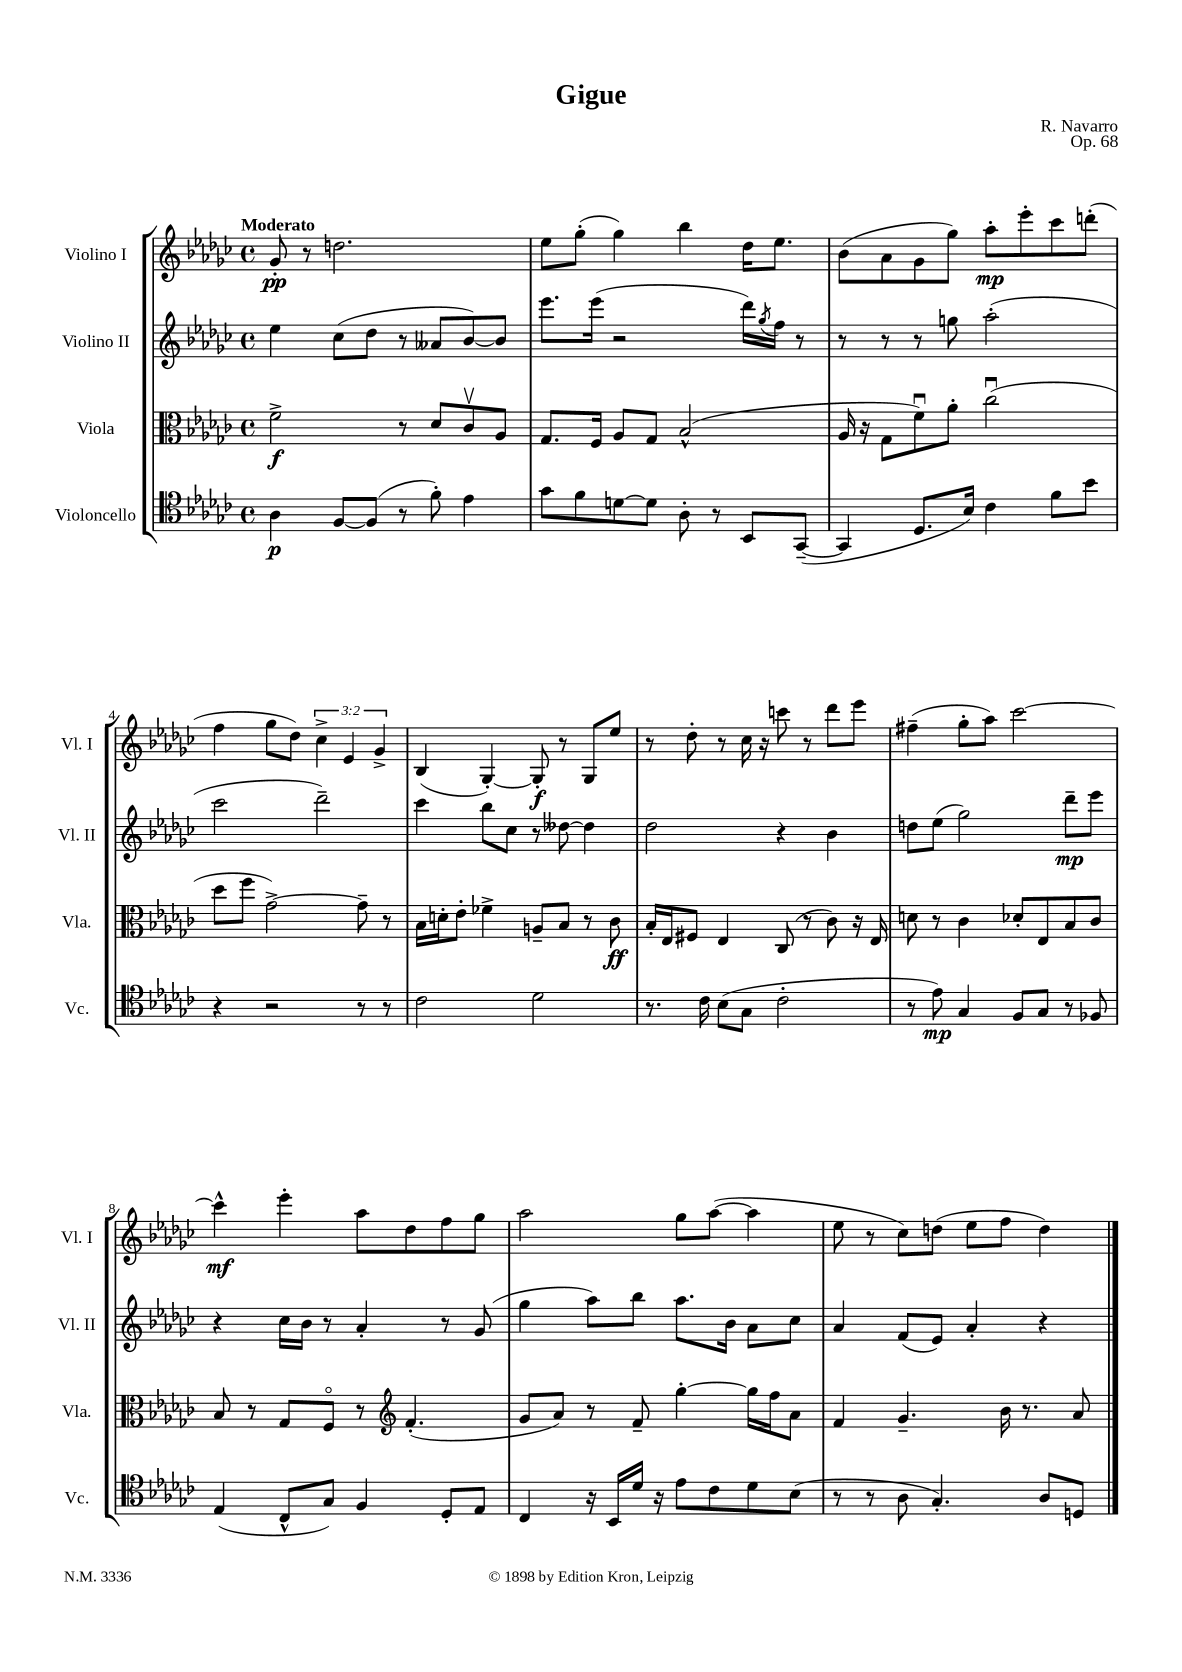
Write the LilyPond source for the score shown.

\header { title = "Gigue" composer = "R. Navarro" opus = "Op. 68" }
<<
\new StaffGroup <<
\new Staff = "s0" \with { instrumentName = "Violino I" shortInstrumentName = "Vl. I" } {
    \clef treble \key ges \major \defaultTimeSignature \time 4/4 \override Staff.TupletNumber.text = #tuplet-number::calc-fraction-text \tempo "Moderato"
    ges'8-.\pp r8 d''2. |
    ees''8 ges''8-.( ges''4) bes''4 des''16 ees''8. |
    bes'8( aes'8 ges'8 ges''8) aes''8-.\mp ees'''8-. ces'''8 d'''8-.( |
    f''4 ges''8 des''8) \tuplet 3/2 { ces''4-> ees'4 ges'4-> } |
    bes4( ges4~-.) ges8-.\f r8 ges8 ees''8 |
    r8 des''8-. r8 ces''16 r16 c'''8 r8 des'''8 ees'''8 |
    fis''4--( ges''8-. aes''8) ces'''2~ |
    ces'''4-^\mf ees'''4-. aes''8 des''8 f''8 ges''8 |
    aes''2 ges''8 aes''8~( aes''4 |
    ees''8 r8 ces''8) d''8( ees''8 f''8 d''4) \bar "|." |
}
\new Staff = "s1" \with { instrumentName = "Violino II" shortInstrumentName = "Vl. II" } {
    \clef treble \key ges \major \defaultTimeSignature \time 4/4
    ees''4 ces''8( des''8 r8 aeses'8 bes'8~) bes'8 |
    ees'''8. ees'''16( r2 des'''16) \acciaccatura { ges''8 } f''16 r8 |
    r8 r8 r8 g''8 aes''2-.( |
    ces'''2 des'''2--) |
    ces'''4 bes''8 ces''8 r8 deses''8~ deses''4 |
    des''2 r4 bes'4 |
    d''8 ees''8( ges''2) des'''8--\mp ees'''8 |
    r4 ces''16 bes'16 r8 aes'4-. r8 ges'8( |
    ges''4 aes''8) bes''8 aes''8. bes'16 aes'8 ces''8 |
    aes'4 f'8( ees'8) aes'4-. r4 \bar "|." |
}
\new Staff = "s2" \with { instrumentName = "Viola" shortInstrumentName = "Vla." } {
    \clef alto \key ges \major \defaultTimeSignature \time 4/4
    f'2->\f r8 des'8 ces'8\upbow aes8 |
    ges8. f16 aes8 ges8 bes2-^( |
    aes16 r16 ges8 f'8\downbow) aes'8-. ces''2\downbow( |
    des''8 f''8 ges'2~->) ges'8-- r8 |
    bes16 d'16-. ees'8-. fes'4-> a8-- bes8 r8 ces'8\ff |
    bes16-. ees16 fis8 ees4 ces8( r8 ces'8) r16 ees16 |
    d'8 r8 ces'4 des'8-. ees8 bes8 ces'8 |
    bes8 r8 ges8 f8\flageolet r8 \clef treble f'4.-.( |
    ges'8 aes'8) r8 f'8-- ges''4~-. ges''16 f''16 aes'8 |
    f'4 ges'4.-- bes'16 r8. aes'8 \bar "|." |
}
\new Staff = "s3" \with { instrumentName = "Violoncello" shortInstrumentName = "Vc." } {
    \clef tenor \key ges \major \defaultTimeSignature \time 4/4
    aes4\p f8~ f8( r8 f'8-.) ees'4 |
    ges'8 f'8 d'8~ d'8 aes8-. r8 bes,8 ges,8~--( |
    ges,4 des8. bes16) ces'4 f'8 bes'8 |
    r4 r2 r8 r8 |
    ces'2 des'2 |
    r8. ces'16 bes8( ges8 ces'2-. |
    r8 ees'8\mp) ges4 f8 ges8 r8 fes8 |
    ees4( ces8-^ ges8) f4 des8-. ees8 |
    ces4 r16 bes,16 des'16 r16 ees'8 ces'8 des'8 bes8( |
    r8 r8 aes8 ges4.-.) aes8 d8 \bar "|." |
}
>>
>>
